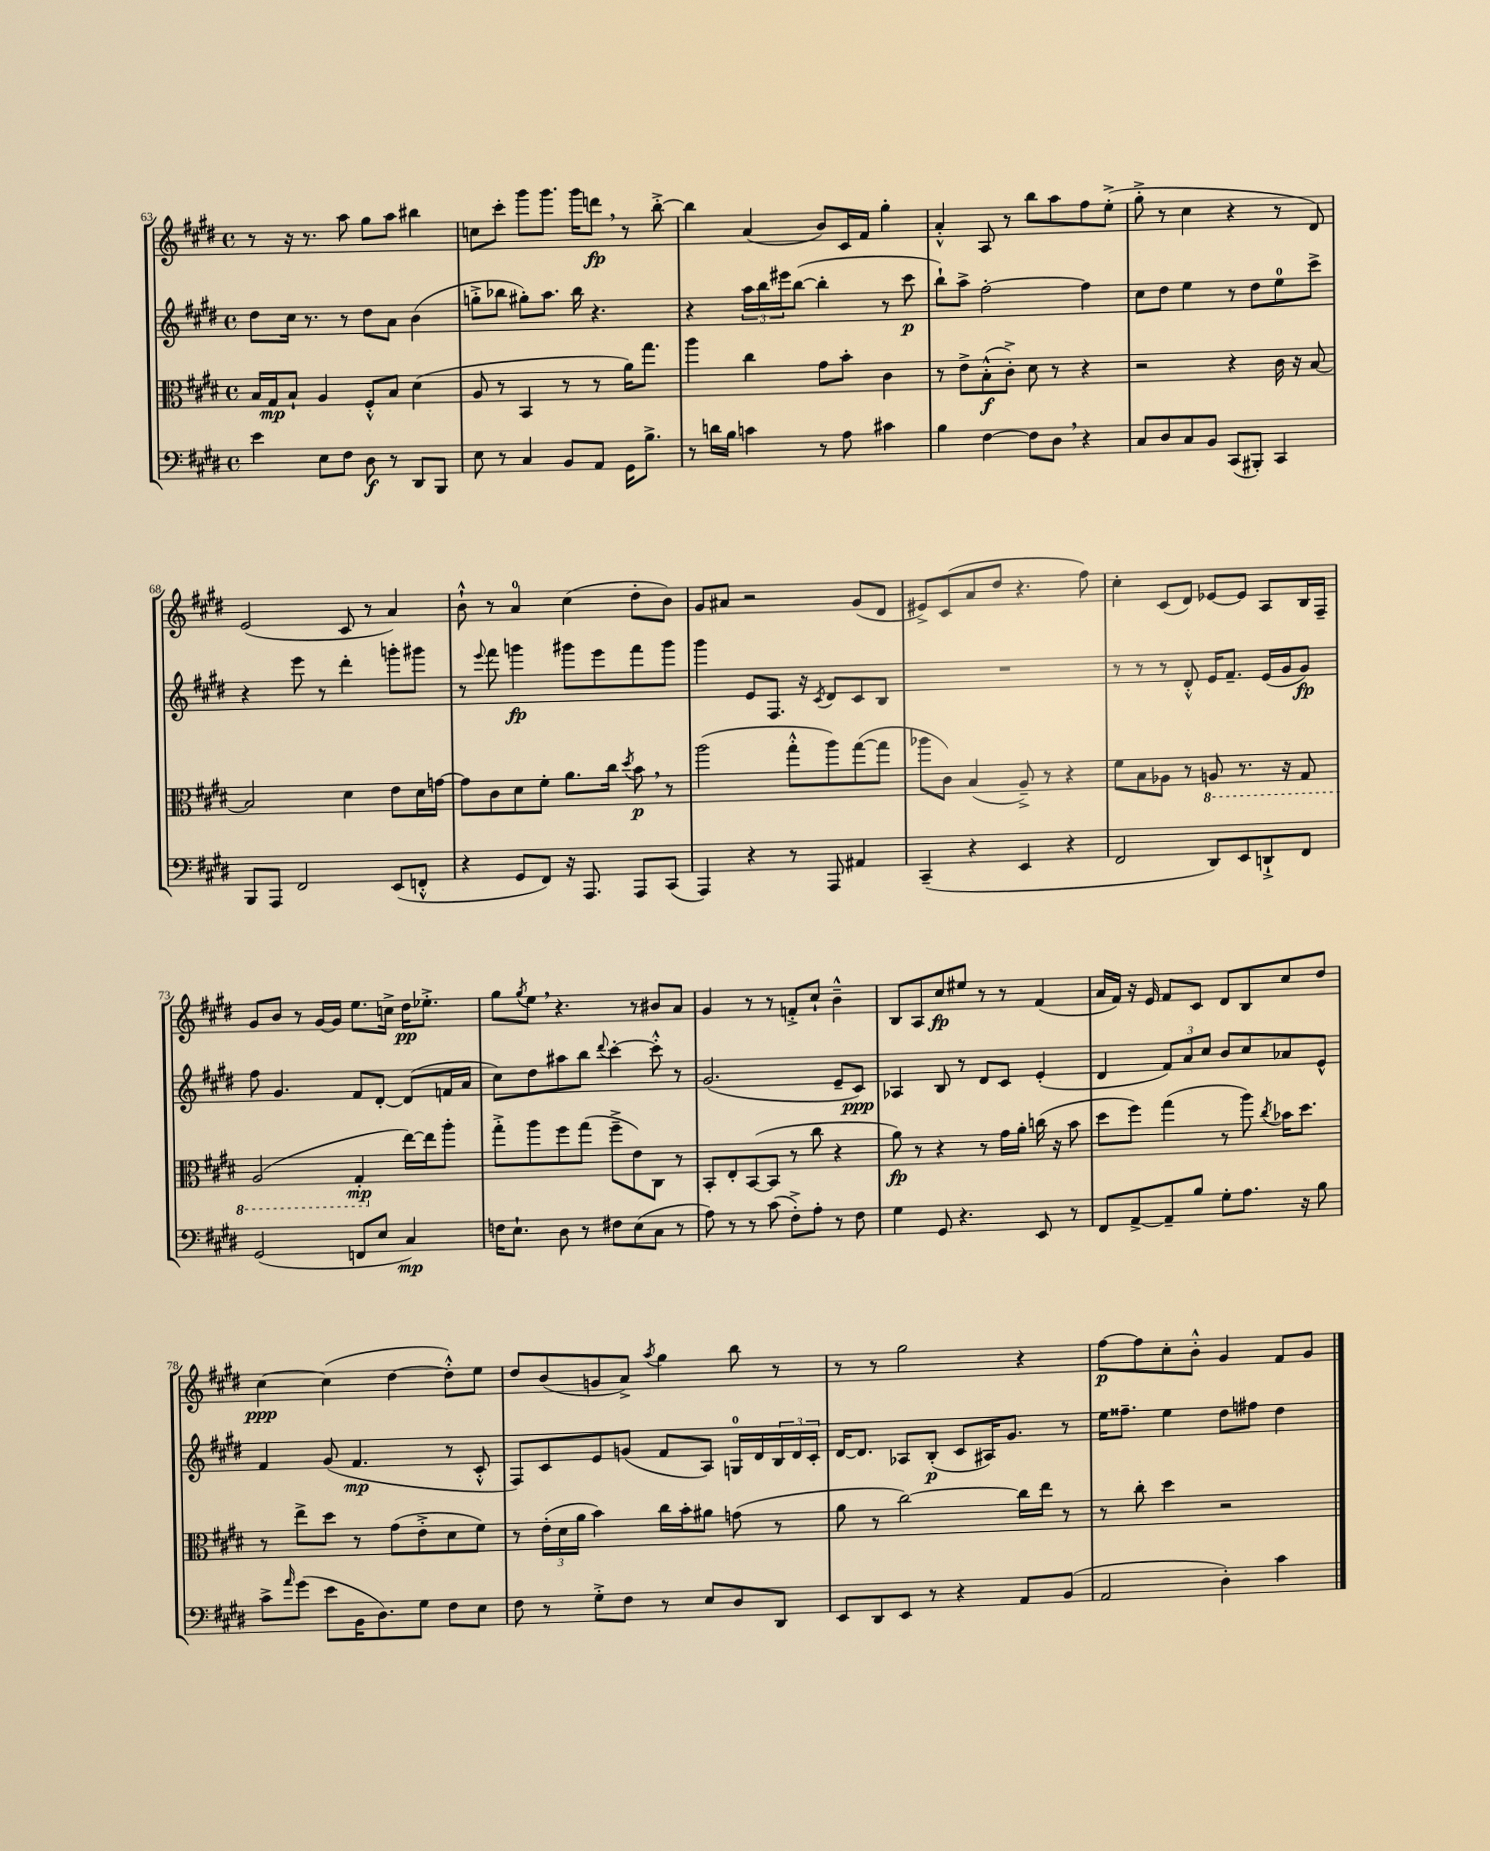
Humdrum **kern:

**kern	**dynam	**kern	**dynam	**kern	**dynam	**kern	**dynam
*part4	*part4	*part3	*part3	*part2	*part2	*part1	*part1
*staff4	*staff4	*staff3	*staff3	*staff2	*staff2	*staff1	*staff1
*clefF4	*	*clefC3	*	*clefG2	*	*clefG2	*
*k[f#c#g#d#]	*	*k[f#c#g#d#]	*	*k[f#c#g#d#]	*	*k[f#c#g#d#]	*
*M4/4	*	*M4/4	*	*M4/4	*	*M4/4	*
*met(c)	*	*met(c)	*	*met(c)	*	*met(c)	*
=63	=63	=63	=63	=63	=63	=63	=63
4e\	.	16B/LL	.	8dd#\L	.	8r	.
.	.	16G#/J	mp	.	.	.	.
.	.	8B`/J	.	16cc#\Jk	.	16r	.
.	.	.	.	8.r	.	8.r	.
8E\L	.	4A/	.	.	.	.	.
8F#\J	.	.	.	8r	.	8aa\	.
8D#\	f	8F#'^^/L	.	8dd#\L	.	8gg#\L	.
8r	.	8B/J	.	8a\J	.	8aa\J	.
8DD#/L	.	(4d#\	.	(4b\	.	4bb#X\	.
8BBB/J	.	.	.	.	.	.	.
=64	=64	=64	=64	=64	=64	=64	=64
8E\	.	8A/	.	8ggn'^\L	.	8ccn\L	.
8r	.	8r	.	8bb-X\J	.	8ccc#'\J	.
4C#/	.	4BB/	.	8gg#X'\L)	.	8ggg#\L	.
.	.	.	.	8.aa\J	.	8.ggg#\J	.
8BB/L	.	8r	.	.	.	.	.
.	.	.	.	16bb-\	.	16ggg#\KL	.
8AA/J	.	8r	.	4.r	.	8dddn,\J	fp
16GG#\KL	.	16a\KL)	.	.	.	8r	.
8.B^\J	.	8.gg#\J	.	.	.	.	.
.	.	.	.	.	.	[8bb'^\	.
=65	=65	=65	=65	=65	=65	=65	=65
8r	.	4aa\	.	4r	.	4bb\]	.
16dn\LL	.	.	.	.	.	.	.
16B\JJ	.	.	.	.	.	.	.
4cn\	.	4cc#\	.	24aa\LL	.	(4a/	.
.	.	.	.	24bb\	.	.	.
.	.	.	.	24eee#X\J	.	.	.
.	.	.	.	([8bb\J	.	.	.
8r	.	8g#\L	.	4bb'\]	.	8b/L)	.
8A\	.	8b'\J	.	.	.	16c#/L	.
.	.	.	.	.	.	16f#/JJ	.
4c#X\	.	4c#\	.	8r	.	4gg#'\	.
.	.	.	.	8ccc#\	p	.	.
=66	=66	=66	=66	=66	=66	=66	=66
4B\	.	8r	.	8bb`\L)	.	4a'^^/	.
.	.	8e^\L	.	8aa^\J	.	.	.
[4F#\	.	(8B'^^\	f	[2ff#'\	.	8A/	.
.	.	8c#'^\J)	.	.	.	8r	.
8F#\L]	.	8d#\	.	.	.	8bb\L	.
8D#,\J	.	8r	.	.	.	8aa\	.
4r	.	4r	.	4ff#\]	.	8ff#\	.
.	.	.	.	.	.	(8ee'^\J	.
=67	=67	=67	=67	=67	=67	=67	=67
8C#/L	.	2r	.	8cc#\L	.	8gg#'^\	.
8D#/	.	.	.	8dd#\J	.	8r	.
8C#/	.	.	.	4ee\	.	4cc#\	.
8BB/J	.	.	.	.	.	.	.
(8CC#/L	.	4r	.	8r	.	4r	.
8BBB#X'/J)	.	.	.	8dd#\L	.	.	.
4CC#/	.	16c#\	.	8ee\	.	8r	.
.	.	16r	.	.	.	.	.
.	.	[8B/	.	8ccc#^\J	.	8d#/)	.
!!LO:LB:g=z
=68	=68	=68	=68	=68	=68	=68	=68
8BBB/L	.	2B/]	.	4r	.	(2e/	.
8AAA/J	.	.	.	.	.	.	.
2FF#/	.	.	.	8eee\	.	.	.
.	.	.	.	8r	.	.	.
.	.	4d#\	.	4ddd#'\	.	8c#/	.
.	.	.	.	.	.	8r	.
(8EE/L	.	8e\L	.	8gggn'\L	.	4a/)	.
8FFn'^^/J	.	16d#\L	.	8ggg#X\J	.	.	.
.	.	[16gn\JJ	.	.	.	.	.
=69	=69	=69	=69	=69	=69	=69	=69
4r	.	8g\L]	.	8r	.	8b`^^\	.
.	.	.	.	8qqeee/	.	.	.
.	.	8c#\	.	8fff#\	.	8r	.
8GG#/L	.	8d#\	.	4gggn\	fp	4a/	.
8FF#/J)	.	8f#'\J	.	.	.	.	.
16r	.	8.a\L	.	8ggg#X\L	.	(4cc#\	.
8.AAA/	.	.	.	.	.	.	.
.	.	.	.	8eee\	.	.	.
.	.	16cc#\Jk	.	.	.	.	.
.	.	8qdd#/	.	.	.	.	.
8AAA/L	.	8b,\	p	8fff#\	.	8dd#'\L	.
(8CC#/J	.	8r	.	8ggg#\J	.	8b\J)	.
=70	=70	=70	=70	=70	=70	=70	=70
4AAA/)	.	(2aa\	.	4ggg#\	.	8g#/L	.
.	.	.	.	.	.	8a#X/J	.
4r	.	.	.	8e/L	.	2r	.
.	.	.	.	8.F#/J	.	.	.
8r	.	8gg#'^^\L	.	.	.	.	.
.	.	.	.	16r	.	.	.
.	.	.	.	8qc#/	.	.	.
8AAA/	.	8aa\)	.	8d#/L	.	.	.
4AA#X/	.	([8gg#\	.	8c#/	.	(8g#/L	.
.	.	8gg#\J]	.	8B/J	.	8d#/J	.
=71	=71	=71	=71	=71	=71	=71	=71
(4CC#~/	.	8aa-X\L	.	1r	.	8e#X^/L)	.
.	.	8c#\J)	.	.	.	(8c#/	.
4r	.	(4B/	.	.	.	8a/	.
.	.	.	.	.	.	8dd#/J	.
4EE/	.	8A~^/)	.	.	.	4.r	.
.	.	8r	.	.	.	.	.
4r	.	4r	.	.	.	.	.
.	.	.	.	.	.	8ff#\)	.
=72	=72	=72	=72	=72	=72	=72	=72
2FF#/	.	8f#\L	.	8r	.	4cc#'\	.
.	.	8B\	.	8r	.	.	.
.	.	8A-X\J	.	8r	.	(8c#/L	.
.	.	8r	.	8d#'^^/	.	8d#/J)	.
*	*	*8ba	*	*	*	*	*
8DD#/L)	.	8AAn/	.	16e/KL	.	[8e-X/L	.
.	.	.	.	8.f#~/J	.	.	.
8EE/	.	8.r	.	.	.	8e-/J]	.
8DDn`^/	.	.	.	(16e/LL	.	8A/L	.
.	.	16r	.	16g#/J	.	.	.
8FF#/J	.	8GG#/	.	8g#/J)	fp	16B/L	.
.	.	.	.	.	.	16F#~/JJ	.
!!LO:LB:g=z
=73	=73	=73	=73	=73	=73	=73	=73
(2GG#/	.	(2AA/	.	8ff#\	.	8g#/L	.
.	.	.	.	4.g#/	.	8b/J	.
.	.	.	.	.	.	8r	.
.	.	.	.	.	.	[16g#/LL	.
.	.	.	.	.	.	16g#/JJ]	.
8FFn/L	.	4GG#'/	mp	8f#/L	.	8.ee\L	.
8E/J	.	.	.	[8d#'/J	.	.	.
.	.	.	.	.	.	16ccn^\Jk	.
*	*	*X8ba	*	*	*	*	*
4C#/)	mp	[16ee\LL)	.	(8d#/L]	.	16dd#\KL	pp
.	.	16ee\J]	.	.	.	8.ee-X'^\J	.
.	.	8aa'\J	.	16fn/L	.	.	.
.	.	.	.	16a/JJ	.	.	.
=74	=74	=74	=74	=74	=74	=74	=74
16Fn\KL	.	8gg#'^\L	.	8cc#\L)	.	8gg#\L	.
8.E`\J	.	.	.	.	.	.	.
.	.	.	.	.	.	8qgg#/	.
.	.	8aa\	.	8dd#\	.	8ee,\J	.
8D#\	.	8ff#\	.	8aa#X\	.	4.r	.
8r	.	(8gg#\J	.	8bb\J	.	.	.
.	.	.	.	8qqddd#/	.	.	.
8F#X\L	.	8ff#~^\L	.	[4ccc#'\	.	.	.
(8E\	.	8e\)	.	.	.	8r	.
8C#\J	.	8C#\J	.	8ccc#'^^\]	.	8b#X/L	.
8r	.	8r	.	8r	.	8a/J	.
=75	=75	=75	=75	=75	=75	=75	=75
8A\)	.	8BB'/L	.	(2.g#/	.	4g#/	.
8r	.	8E'/	.	.	.	.	.
8r	.	([8BB/	.	.	.	8r	.
(8c#\	.	8BB/J]	.	.	.	8r	.
8F#'^\L)	.	8r	.	.	.	8fn'^/L	.
8A'\J	.	8cc#\	.	.	.	8cc#`/J	.
8r	.	4r	.	8e~/L	.	4b~^^\	.
8F#\	.	.	.	8c#/J)	ppp	.	.
=76	=76	=76	=76	=76	=76	=76	=76
4G#\	.	8a\)	fp	4A-X/	.	8B/L	.
.	.	8r	.	.	.	8A/	.
8GG#/	.	4r	.	8B/	.	8cc#/	fp
4.r	.	.	.	8r	.	8ee#X/J	.
.	.	8r	.	8d#/L	.	8r	.
.	.	16g#\LL	.	8c#/J	.	8r	.
.	.	16a'\JJ	.	.	.	.	.
8EE/	.	(16ccn\	.	(4e'/	.	(4f#/	.
.	.	16r	.	.	.	.	.
8r	.	8b\	.	.	.	.	.
=77	=77	=77	=77	=77	=77	=77	=77
8FF#/L	.	8dd#\L	.	4d#/	.	16a/LL	.
.	.	.	.	.	.	16f#/JJ)	.
[8AA^/	.	8ff#\J)	.	.	.	16r	.
.	.	.	.	.	.	16e/	.
8AA~/]	.	(4gg#\	.	12f#/L)	.	8f#/L	.
.	.	.	.	12a/	.	.	.
8B/J	.	.	.	.	.	8c#/J	.
.	.	.	.	12cc#/J	.	.	.
8G#'\L	.	8r	.	8b/L	.	8d#/L	.
8.A\J	.	8aa\)	.	8cc#/	.	8B/	.
.	.	8qcc#/	.	.	.	.	.
.	.	16b-X\KL	.	8a-X/	.	8cc#/	.
16r	.	8.dd#\J	.	.	.	.	.
8B\	.	.	.	8e^^/J	.	8dd#/J	.
!!LO:LB:g=z
=78	=78	=78	=78	=78	=78	=78	=78
8c#^\L	.	8r	.	4f#/	.	[4cc#\	ppp
16qqa/	.	.	.	.	.	.	.
(8g#\J	.	8ee^\L	.	.	.	.	.
8e\L	.	8dd#\J	.	(8g#/	.	(4cc#\]	.
16BB\K	.	8r	.	4.f#/	mp	.	.
8.D#\)	.	.	.	.	.	.	.
.	.	(8g#\L	.	.	.	[4dd#\	.
8G#\J	.	8e'^\	.	.	.	.	.
8F#\L	.	8d#\	.	8r	.	8dd#'^^\L])	.
8E\J	.	8f#\J)	.	8c#'^^/	.	8ee\J	.
=79	=79	=79	=79	=79	=79	=79	=79
8F#\	.	8r	.	8F#/L)	.	8dd#/L	.
8r	.	(24e'\LL	.	8c#/	.	(8b/	.
.	.	24d#\	.	.	.	.	.
.	.	24a\JJ	.	.	.	.	.
8G#'^\L	.	4b\)	.	8e/	.	8gn/	.
8F#\J	.	.	.	(8gn/J	.	8a^/J)	.
.	.	.	.	.	.	8qaa/	.
8r	.	16cc#\LL	.	8f#/L	.	4gg#\	.
.	.	16b'\J	.	.	.	.	.
8E/L	.	8a#X\J	.	8A/J)	.	.	.
8D#/	.	(8gn\	.	16Gn/LL	.	8bb\	.
.	.	.	.	16d#/	.	.	.
8DD#/J	.	8r	.	24B/	.	8r	.
.	.	.	.	24d#/	.	.	.
.	.	.	.	24c#'/JJ	.	.	.
=80	=80	=80	=80	=80	=80	=80	=80
8EE/L	.	8a\	.	[16d#/KL	.	8r	.
.	.	.	.	8.d#/J]	.	.	.
8DD#/	.	8r	.	.	.	8r	.
8EE/J	.	[2cc#\)	.	8A-X/L	.	2gg#\	.
8r	.	.	.	(8B'/J	p	.	.
4r	.	.	.	8c#/L	.	.	.
.	.	.	.	16A#X/K)	.	.	.
.	.	.	.	8.g#/J	.	.	.
8AA/L	.	16cc#\LL]	.	.	.	4r	.
.	.	16ee\JJ	.	.	.	.	.
(8BB/J	.	8r	.	8r	.	.	.
=81	=81	=81	=81	=81	=81	=81	=81
2AA/	.	8r	.	16ee\KL	.	[8ff#\L	p
.	.	.	.	8.ff##X~\J	.	.	.
.	.	8cc#'\	.	.	.	8ff#\]	.
.	.	4dd#\	.	4ee\	.	8cc#'\	.
.	.	.	.	.	.	8b'^^\J	.
4D#'\)	.	2r	.	8dd#\L	.	4g#/	.
.	.	.	.	8ff#X\J	.	.	.
4c#\	.	.	.	4dd#\	.	8f#/L	.
.	.	.	.	.	.	8g#/J	.
==	==	==	==	==	==	==	==
*-	*-	*-	*-	*-	*-	*-	*-
